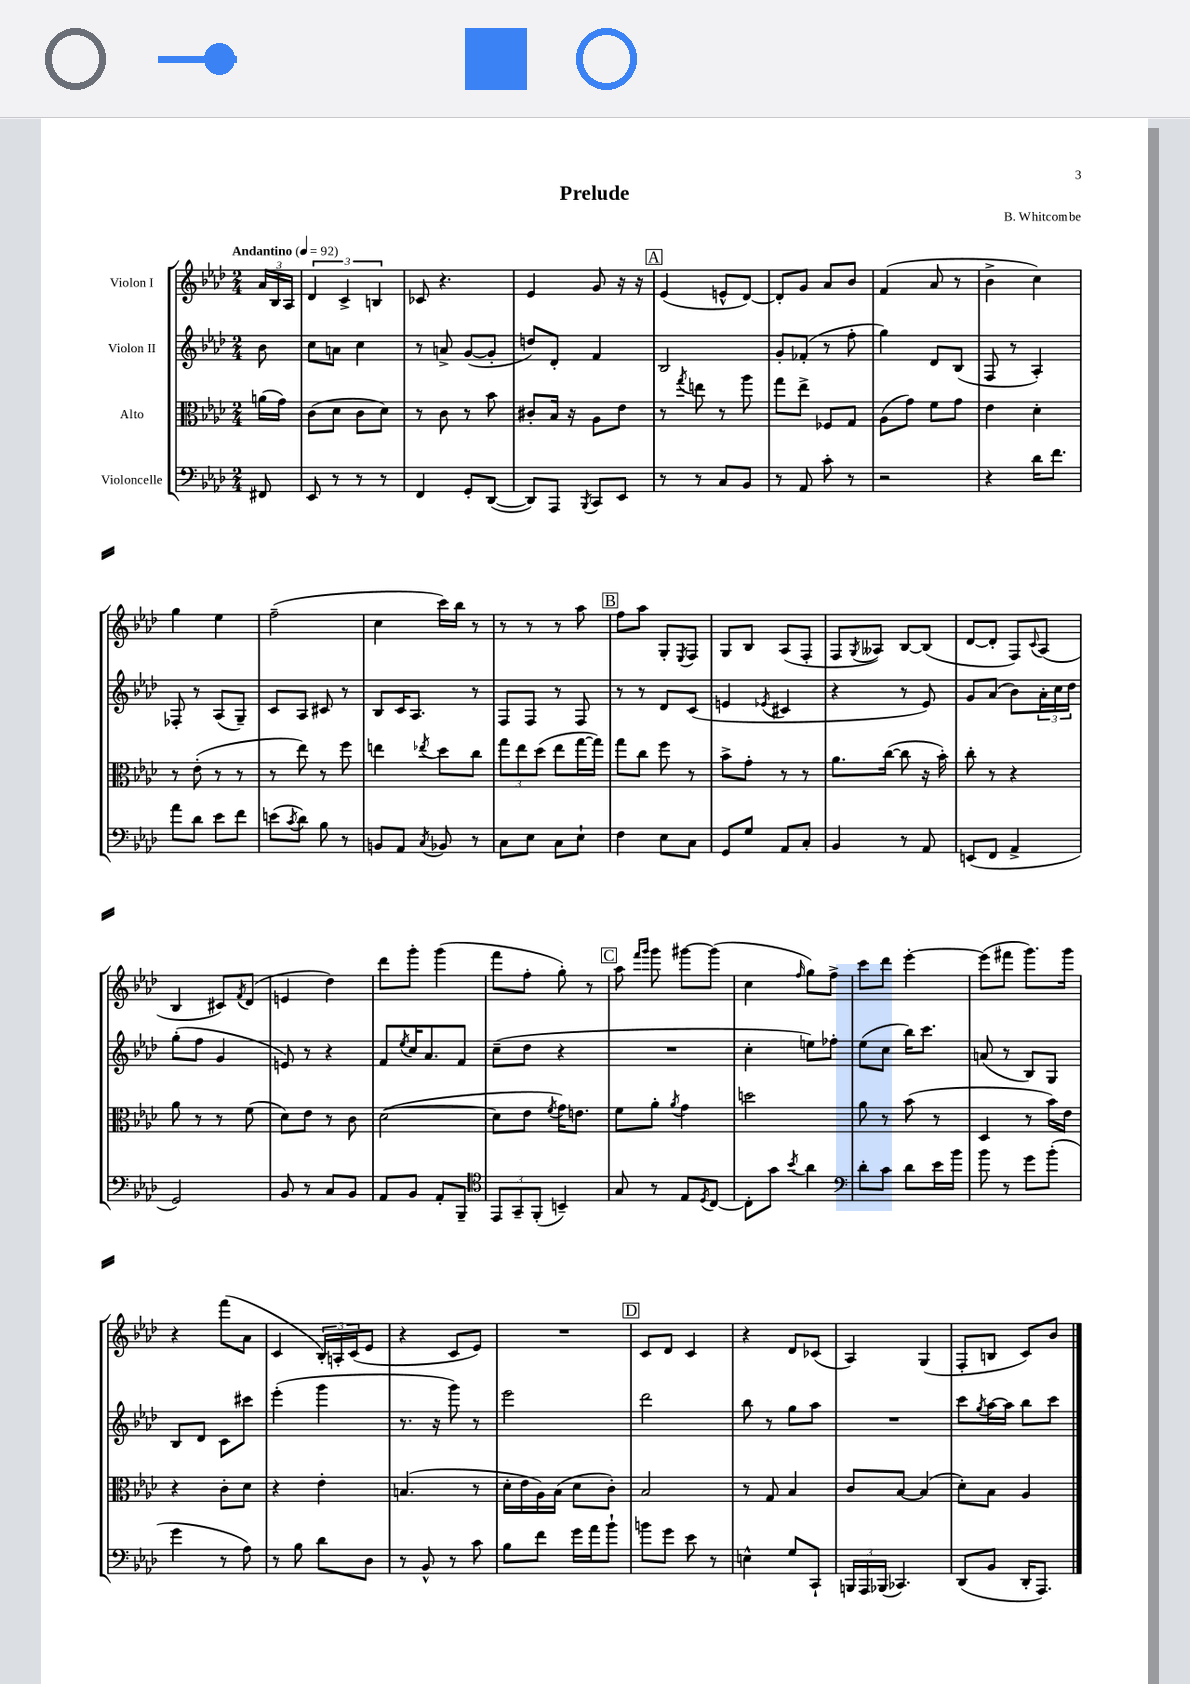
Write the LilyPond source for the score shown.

\header { title = "Prelude" composer = "B. Whitcombe" }
<<
\new StaffGroup <<
\new Staff = "s0" \with { instrumentName = "Violon I" } {
    \clef treble \key aes \major \numericTimeSignature \time 2/4 \partial 8 \tempo "Andantino" 4 = 92
    \tuplet 3/2 { aes'16 bes16 aes16 } |
    \tuplet 3/2 { des'4 c'4-> b4 } |
    ces'8 r4. |
    ees'4 g'8 r16 r16 |
    \mark \markup { \box "A" } ees'4( e'8-^ des'8~) |
    des'8-. g'8 aes'8 bes'8 |
    f'4( aes'8 r8 |
    bes'4-> c''4) |
    g''4 ees''4 |
    f''2--( |
    c''4 c'''16) bes''16 r8 |
    r8 r8 r8 aes''8 |
    \mark \markup { \box "B" } f''8 aes''8 g8-. \acciaccatura { ees8 } f8 |
    g8 bes8 aes8( f8-. |
    f8 \acciaccatura { g8 } aeses8) bes8~ bes8( |
    des'8~ des'8-. f8) \appoggiatura { c'8 } aes8( |
    bes4 cis'8) \acciaccatura { f'8 } des'8( |
    e'4 des''4) |
    des'''8 g'''8-. g'''4( |
    f'''8 f''8-. g''8-.) r8 |
    \mark \markup { \box "C" } aes''8 \grace { f'''16 g'''16 } g'''8 gis'''8~ gis'''8( |
    c''4 \grace { f''16 } g''8) f''8-> |
    c'''8 des'''8 ees'''4~-. |
    ees'''8( fis'''8 g'''8.) g'''16 |
    r4 f'''8( aes'8 |
    c'4 \tuplet 3/2 { bes16-.) a16-. c'16( } ees'8 |
    r4 c'8 ees'8) |
    R2 |
    \mark \markup { \box "D" } c'8 des'8 c'4 |
    r4 des'8 ces'8( |
    aes4) g4( |
    f8-. b8 c'8) bes'8 \bar "|." |
}
\new Staff = "s1" \with { instrumentName = "Violon II" } {
    \clef treble \key aes \major \numericTimeSignature \time 2/4 \partial 8
    bes'8 |
    c''8 a'8 c''4 |
    r8 a'8-> g'8~( g'8-. |
    d''8) des'8-. f'4 |
    \mark \markup { \box "A" } bes2 |
    g'8-. fes'8-.( r8 f''8-. |
    g''4) des'8 bes8( |
    f8 r8 aes4-.) |
    fes8-. r8 aes8( g8--) |
    c'8 aes8 cis'8 r8 |
    bes8 c'16 aes8. r8 |
    f8 f8 r8 f8 |
    \mark \markup { \box "B" } r8 r8 des'8 c'8( |
    e'4 \acciaccatura { ees'8 } cis'4 |
    r4 r8 ees'8) |
    g'8 aes'8( bes'8) \tuplet 3/2 { aes'16-. c''16 des''16 } |
    g''8-.( f''8 g'4 |
    e'8) r8 r4 |
    f'8 \acciaccatura { ees''8 } c''16 aes'8. f'8 |
    c''8--( des''8 r4 |
    \mark \markup { \box "C" } R2 |
    c''4-. e''8) fes''8-. |
    ees''8( c''8 bes''16) c'''8. |
    a'8( r8 bes8) g8 |
    bes8 des'8 c'8 cis'''8 |
    ees'''4-.( g'''4 |
    r8. r16 g'''8) r8 |
    ees'''2 |
    \mark \markup { \box "D" } des'''2 |
    bes''8 r8 g''8 aes''8 |
    R2 |
    c'''8 \acciaccatura { g''8 } aes''16~ aes''16 bes''8 c'''8 \bar "|." |
}
\new Staff = "s2" \with { instrumentName = "Alto" } {
    \clef alto \key aes \major \numericTimeSignature \time 2/4 \partial 8
    a'16( g'16) |
    c'8( des'8 c'8 des'8) |
    r8 c'8 r8 bes'8 |
    cis'8-. bes16 r16 aes8 ees'8 |
    \mark \markup { \box "A" } r8 \acciaccatura { g''8 } e''8 r8 aes''8 |
    g''8 ees''8-> fes8 g8 |
    aes8( g'8) f'8 g'8 |
    ees'4 des'4-. |
    r8 ees'8-.( r8 r8 |
    r8 ees''8) r8 f''8 |
    e''4 \acciaccatura { ees''8 } des''8 c''8 |
    \tuplet 3/2 { g''8 ees''8 des''8( } ees''8 g''16~ g''16) |
    \mark \markup { \box "B" } g''8 c''8 f''8 r8 |
    bes'8-> g'8-. r8 r8 |
    aes'8. c''16~( c''8 r16 bes'16-.) |
    c''8-. r8 r4 |
    aes'8 r8 r8 f'8( |
    des'8) ees'8 r8 c'8 |
    des'2~( |
    des'8 ees'8 \acciaccatura { f'8 } g'16) e'8. |
    \mark \markup { \box "C" } f'8 aes'8-. \acciaccatura { aes'8 } g'4 |
    d''2 |
    aes'8 r8 bes'8( r8 |
    des4 r8 bes'16) ees'16 |
    r4 c'8-. des'8 |
    r4 ees'4-. |
    b4.( r8 |
    des'16-. ees'16 aes16) bes16( des'8 c'8-.) |
    \mark \markup { \box "D" } bes2 |
    r8 g8 bes4 |
    c'8 bes8~ bes4( |
    des'8-.) bes8 aes4 \bar "|." |
}
\new Staff = "s3" \with { instrumentName = "Violoncelle" } {
    \clef bass \key aes \major \numericTimeSignature \time 2/4 \partial 8
    fis,8 |
    ees,8 r8 r8 r8 |
    f,4 g,8-. des,8~( |
    des,8) aes,,8 \acciaccatura { bes,,8 } c,8 ees,8 |
    \mark \markup { \box "A" } r8 r8 c8 bes,8 |
    r8 aes,8 c'8-. r8 |
    r2 |
    r4 des'16 f'8. |
    aes'8 des'8 ees'8 f'8 |
    e'8( \acciaccatura { c'8 } des'8) bes8 r8 |
    b,8 aes,8 \acciaccatura { c8 } bes,8 r8 |
    c8 ees8 c8 ees8-! |
    \mark \markup { \box "B" } f4 ees8 c8 |
    g,8 g8 aes,8 c8-. |
    bes,4 r8 aes,8 |
    e,8( f,8 aes,4-> |
    g,2) |
    bes,8 r8 c8 bes,8 |
    aes,8 bes,8 aes,8-. bes,,8-- |
    \clef tenor \tuplet 3/2 { ees,8 g,8-- f,8-.( } b,4--) |
    \mark \markup { \box "C" } g8 r8 ees8 \acciaccatura { des8 } c8~ |
    c8-. g'8 \acciaccatura { bes'8 } aes'4 |
    \clef bass des'8-. c'8 des'8 ees'16 bes'16 |
    bes'8 r8 g'8 bes'8-.( |
    g'4 r8 aes8) |
    r8 bes8 des'8 des8 |
    r8 bes,8-^ r8 c'8 |
    bes8 f'8 g'16 aes'16 bes'8-! |
    \mark \markup { \box "D" } b'8 g'8 ees'8 r8 |
    e4-^ g8 c,8-! |
    \tuplet 3/2 { b,,16 aes,,16 bes,,16( } ces,4.) |
    des,8( bes,8 des,16-. aes,,8.) \bar "|." |
}
>>
>>
\layout { \context { \Score \remove "Bar_number_engraver" } }
